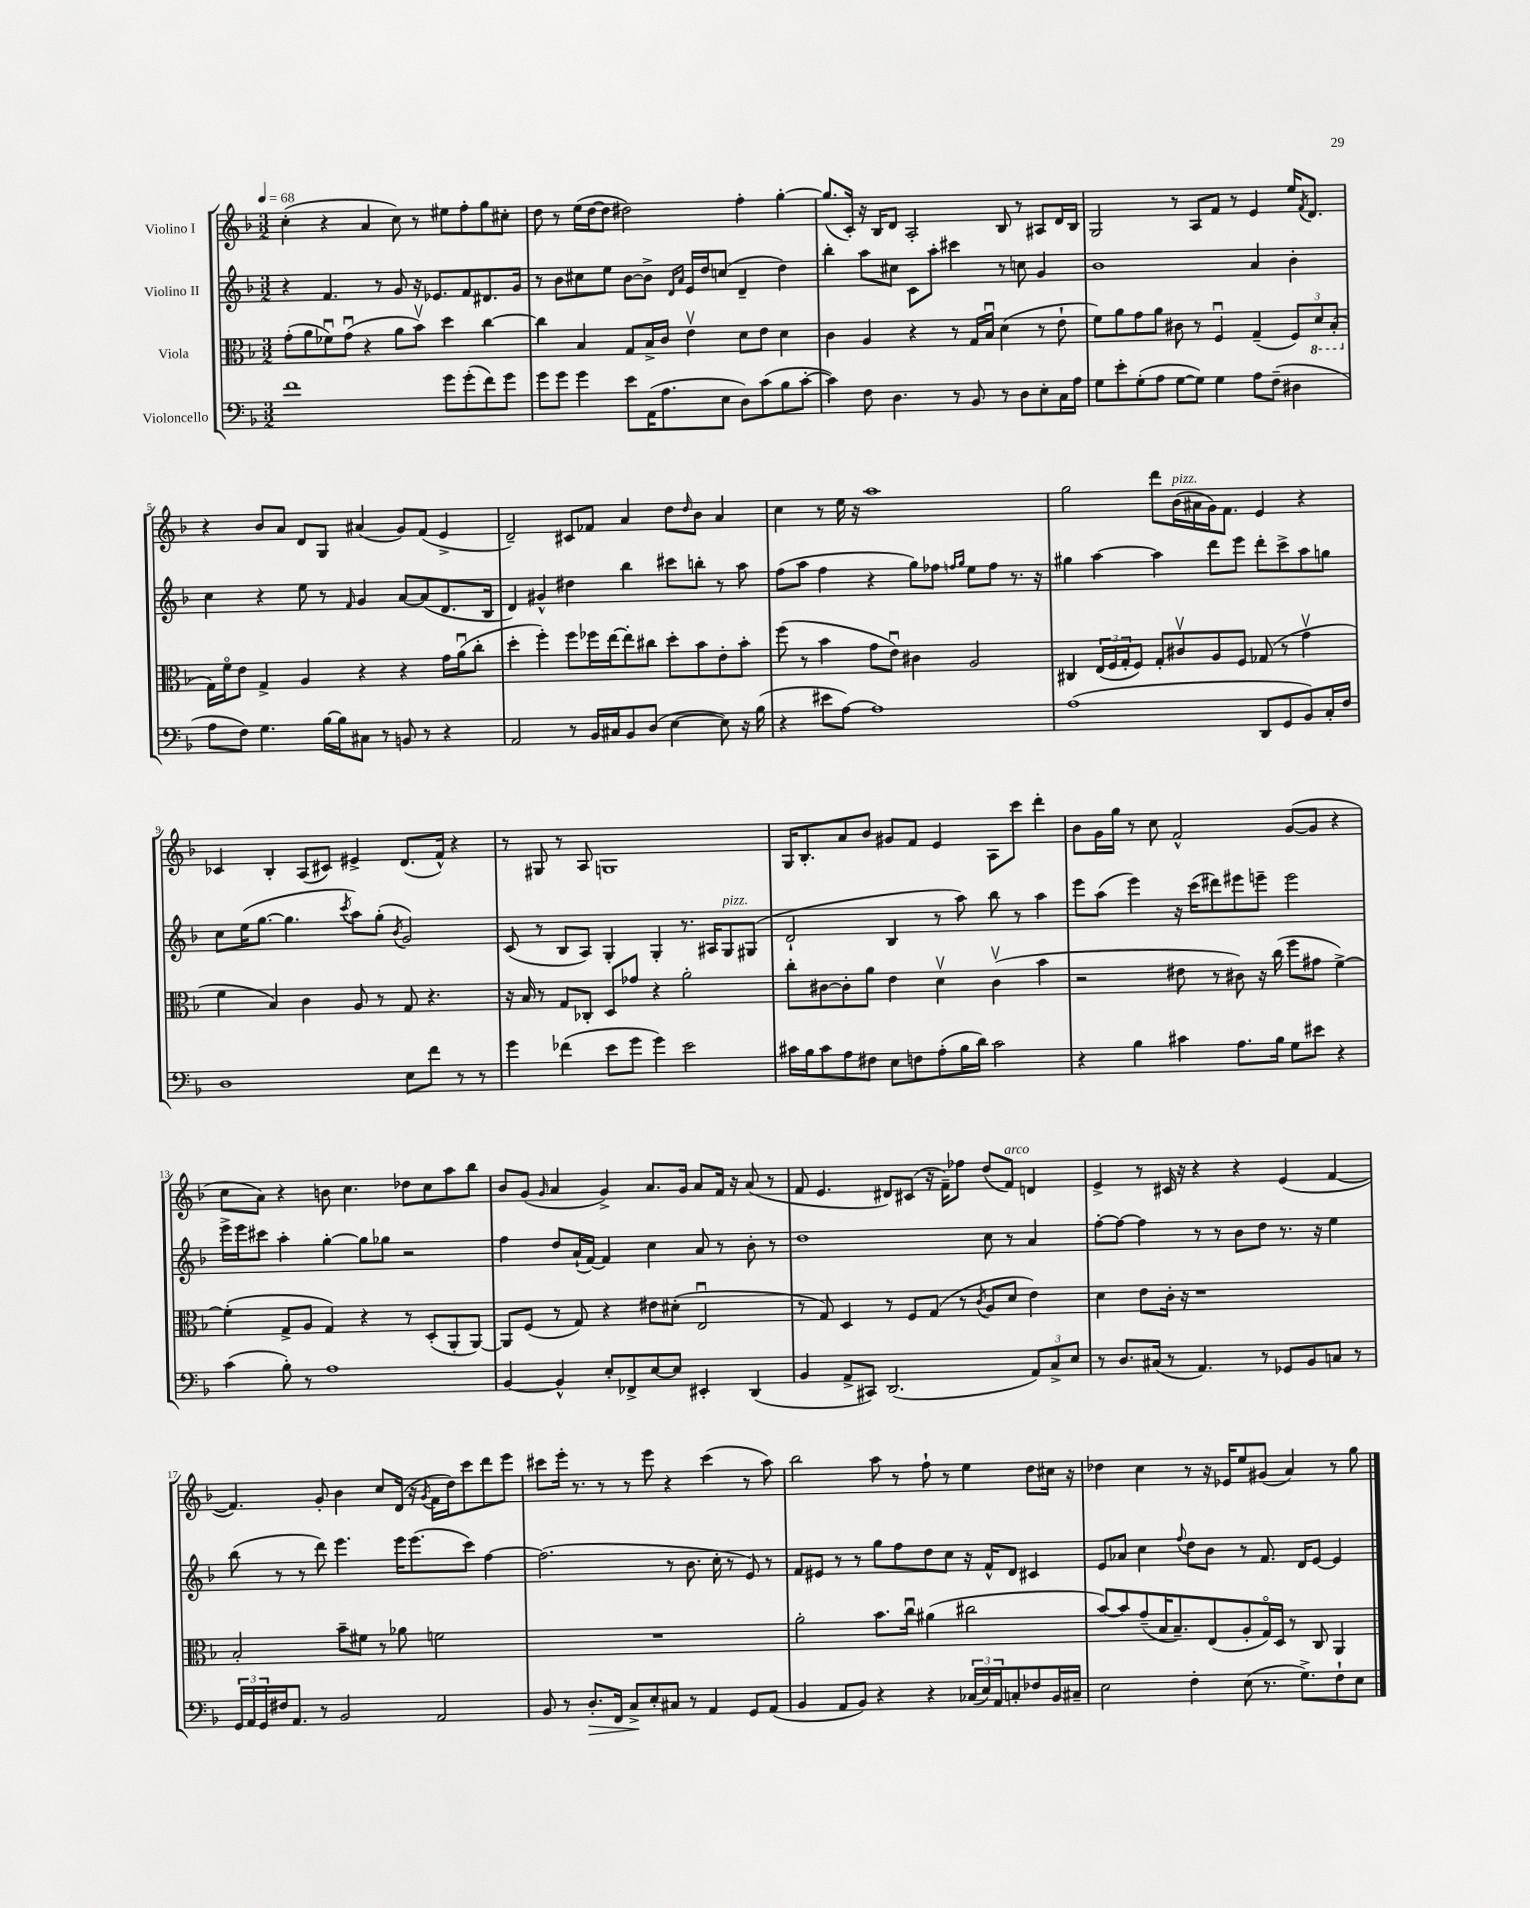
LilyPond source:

<<
\new StaffGroup <<
\new Staff = "s0" \with { instrumentName = "Violino I" } {
    \clef treble \key f \major \numericTimeSignature \time 3/2 \tempo 4 = 68
    c''4-.( r4 a'4 c''8) r8 eis''8 f''8-. g''8 cis''8-. |
    d''8 r8 e''16( d''16~ d''8 dis''2) f''4-. g''4~-. |
    g''8.( c'16-.) r16 bes16 d'8 a2-. bes8 r8 ais8 d'16 bes16 |
    g2 r8 a8 f'8 r8 e'4 e''16 \acciaccatura { f'8 } d'8. |
    r4 bes'8 a'8 d'8 g8 ais'4( g'8) f'8( e'4-> |
    d'2--) cis'8 fes'8 a'4 d''8 \grace { d''16 } bes'8 a'4 |
    c''4 r8 e''16 r16 a''1 |
    g''2 d'''8 bes'16^\markup { \italic "pizz." }( ais'16 g'16) f'8. e'4 r4 |
    ces'4 bes4-. a8( cis'8) eis'4-> d'8.( f'16-^) r4 |
    r8 gis8 r8 a8 g1 |
    g16 bes8.-. a'8 bes'8 gis'8 f'8 e'4 a8 c'''8 d'''4-. |
    bes'8 g'16 g''16 r8 c''8 f'2-^ g'8~( g'8 r4 |
    c''8 a'8) r4 b'8 c''4. des''8 c''8 a''8 bes''8 |
    bes'8 g'8( \grace { g'16 } a'4 g'4->) a'8. g'16 a'8 f'16 r16 a'8( r8 |
    f'8 e'4. dis'8) cis'8( r16 f'16--) fes''8 d''8( f'8^\markup { \italic "arco" }) d'4 |
    e'4-> r8 cis'16 r16 r4 r4 e'4( f'4~ |
    f'4.) g'8-. bes'4 c''8 d'16( r16 \acciaccatura { g'8 } f'16 d''16) c'''8 d'''8 e'''8 |
    cis'''8 e'''16-. r8. r8 r8 e'''8 r4 cis'''4( r8 a''8) |
    bes''2 a''8 r8 f''8-! r8 e''4 d''8 cis''16 r16 |
    des''4 c''4 r8 r16 ees'16 e''8 gis'8( a'4) r8 g''8 \bar "|." |
}
\new Staff = "s1" \with { instrumentName = "Violino II" } {
    \clef treble \key f \major \numericTimeSignature \time 3/2
    r4 f'4. r8 g'8 r16 ees'8. f'8 dis'8. g'16 |
    r8 bes'8 cis''8 e''8 bes'8~ bes'8-> \grace { d'16 a'16 } e'16 d''16 c''8( d'4-- d''4) |
    bes''4-. a''8 cis''8 c'8 a''8-. cis'''4 r8 c''8 g'4 |
    bes'1 a'4 bes'4-. |
    c''4 r4 e''8 r8 \grace { f'16 } g'4 a'8~ a'8( d'8. bes16 |
    d'4) gis'4-^ dis''4 bes''4 cis'''8 b''8-. r8 a''8 |
    f''8( a''8 f''4 r4 g''8) fes''8 \grace { f''16 g''16 } e''8 f''8 r8. r16 |
    gis''4 a''4~ a''4 d'''8 e'''8 d'''8-. c'''8-> a''8 g''8 |
    c''8 e''16( g''8.~ g''4. \acciaccatura { c'''8 } a''8) g''8-.( \acciaccatura { bes'8 } g'2) |
    c'8( r8 bes8 a8) g4-. g4-. r8. ais16 g8^\markup { \italic "pizz." } gis8( |
    d'2-! bes4 r8 a''8) bes''8 r8 a''4 |
    e'''8 a''8( e'''4) r16 c'''16( dis'''8) eis'''8 e'''8-- e'''2 |
    e'''16-> e'''16 cis'''8 a''4-. g''4~-. g''8 ges''8 r2 |
    f''4 d''8 a'16-!( f'16~) f'4 c''4 a'8 r8 bes'8-. r8 |
    d''1 c''8 r8 a'4 |
    f''8~-. f''8~ f''4 r8 r8 bes'8 d''8 r8. r16 e''4 |
    bes''8( r8 r8 d'''8) e'''4. e'''16 e'''8.( c'''8) f''4~ |
    f''2.( r8 bes'8. c''16-. r8 e'8) r8 |
    f'8 eis'8 r8 r8 g''8 f''8 d''8 c''8 r16 f'16-^ d'8 cis'4 |
    e'8 aes'8 c''4 \appoggiatura { f''8 } d''8 bes'8 r8 f'8. d'16 e'8~ e'4 \bar "|." |
}
\new Staff = "s2" \with { instrumentName = "Viola" } {
    \clef alto \key f \major \numericTimeSignature \time 3/2
    g'8-.( a'8 fes'8\downbow) g'8\downbow( r4 a'8 bes'8\upbow) d''4 c''4~ |
    c''4 bes4 g8 bes16-> c'16 e'4\upbow d'8 e'8 d'4 |
    c'4 a4 r4 r8 g16 bes16\downbow d'4( r8 e'8-! |
    f'8) a'8 g'8 a'8 cis'8 r8 f4\downbow g4--( \tuplet 3/2 { f8) \ottava #-1 d8 bes,8-.( \ottava #0 } |
    g16) f'16\flageolet e'8 g4-> a4 r4 r4 g'16 a'16\downbow( c''8-. |
    d''4-. f''4-.) f''8 fes''16 e''16~ e''8-. cis''8 d''8-. bes'8 e'8-. bes'8-. |
    f''8( r8 bes'4 g'8 e'8\downbow) cis'4 a2 |
    cis4 \tuplet 3/2 { e16( f16 g16-. } f8) g8-. cis'8\upbow a8 f8 ges8( r8 g'4\upbow |
    f'4 bes4) c'4 a8 r8 g8 r4. |
    r16 bes16 r8 g8 ces8-. d8 ges'8 r4 a'2-. |
    c''8-. cis'8~ cis'8-. a'8 e'4 d'4\upbow cis'4\upbow( bes'4 |
    r2 eis'8 r8 cis'8) r16 c''16( f''8 gis'8 f'4~->) |
    f'4-.( g8-> a8 g4) r4 r8 d8-.( a,8-. a,8~) |
    a,8 f8( r8 g8) r4 eis'8 dis'8-.( e2\downbow |
    r8 g8) d4 r8 f8 g8( r8 \acciaccatura { c'8 } a8 d'8 e'4) |
    d'4 e'8 c'16-. r16 r1 |
    bes2-. bes'8-- fis'8 r8 aes'8 f'2 |
    R1. |
    a'2-. bes'8. c''16\downbow ais'4( cis''2 |
    bes'8~) bes'8 g'8--( bes16 bes8.--) e8( a8-. g16\flageolet) d16 r8 c8 a,4 \bar "|." |
}
\new Staff = "s3" \with { instrumentName = "Violoncello" } {
    \clef bass \key f \major \numericTimeSignature \time 3/2
    f'1 g'8 g'8-.( f'8) g'8 |
    g'8 g'8 g'4 e'8 a,16( a8. e8 d8) c'8( bes8 c'8~-. |
    c'4) f8 d4. r8 bes,8 r8 d8 e8-. c16 a16 |
    g8 e'8-. g8-.( a8 g8~ g8) g4 a8 f8--( dis4 |
    a8 f8) g4. bes16~ bes16 cis8 r8 b,8 r8 r4 |
    a,2 r8 bes,16 cis16 bes,8 d8( e4~ e8) r16 bes16( |
    r4 eis'8 a8~) a1 |
    a1( d,8 g,8 bes,8) c16-. f16 |
    d1 e8 f'8 r8 r8 |
    g'4 fes'4( e'8 g'8 g'4) e'2 |
    cis'16 bes16 cis'8 a8 fis8 e8 f8 a8-.( bes16 d'16) cis'2 |
    r4 bes4 cis'4 a8. bes16 g8 eis'8 r4 |
    c'4( bes8-.) r8 a1 |
    bes,4~ bes,4-^ e8-. fes,8-> e8~ e8 eis,4-. d,4( |
    bes,4 a,8-> cis,8) d,2.( \tuplet 3/2 { a,8) c8-> e8 } |
    r8 d8. cis16( r8 a,4.) r8 ges,8 bes,8 c8 r8 |
    \tuplet 3/2 { g,16 a,16 g,16 } fis16 a,8. r8 bes,2 a,2 |
    bes,8 r8 d8.-.\> f,16 c8->\! e8-. cis8 r8 a,4 g,8 a,8( |
    bes,4 a,8 bes,8) r4 r4 \tuplet 3/2 { ces16( e16) a,16 } c8-. fes8 bes,16 cis16-- |
    e2 f4-. e8( r8. g8.->) f8-! e8 \bar "|." |
}
>>
>>
